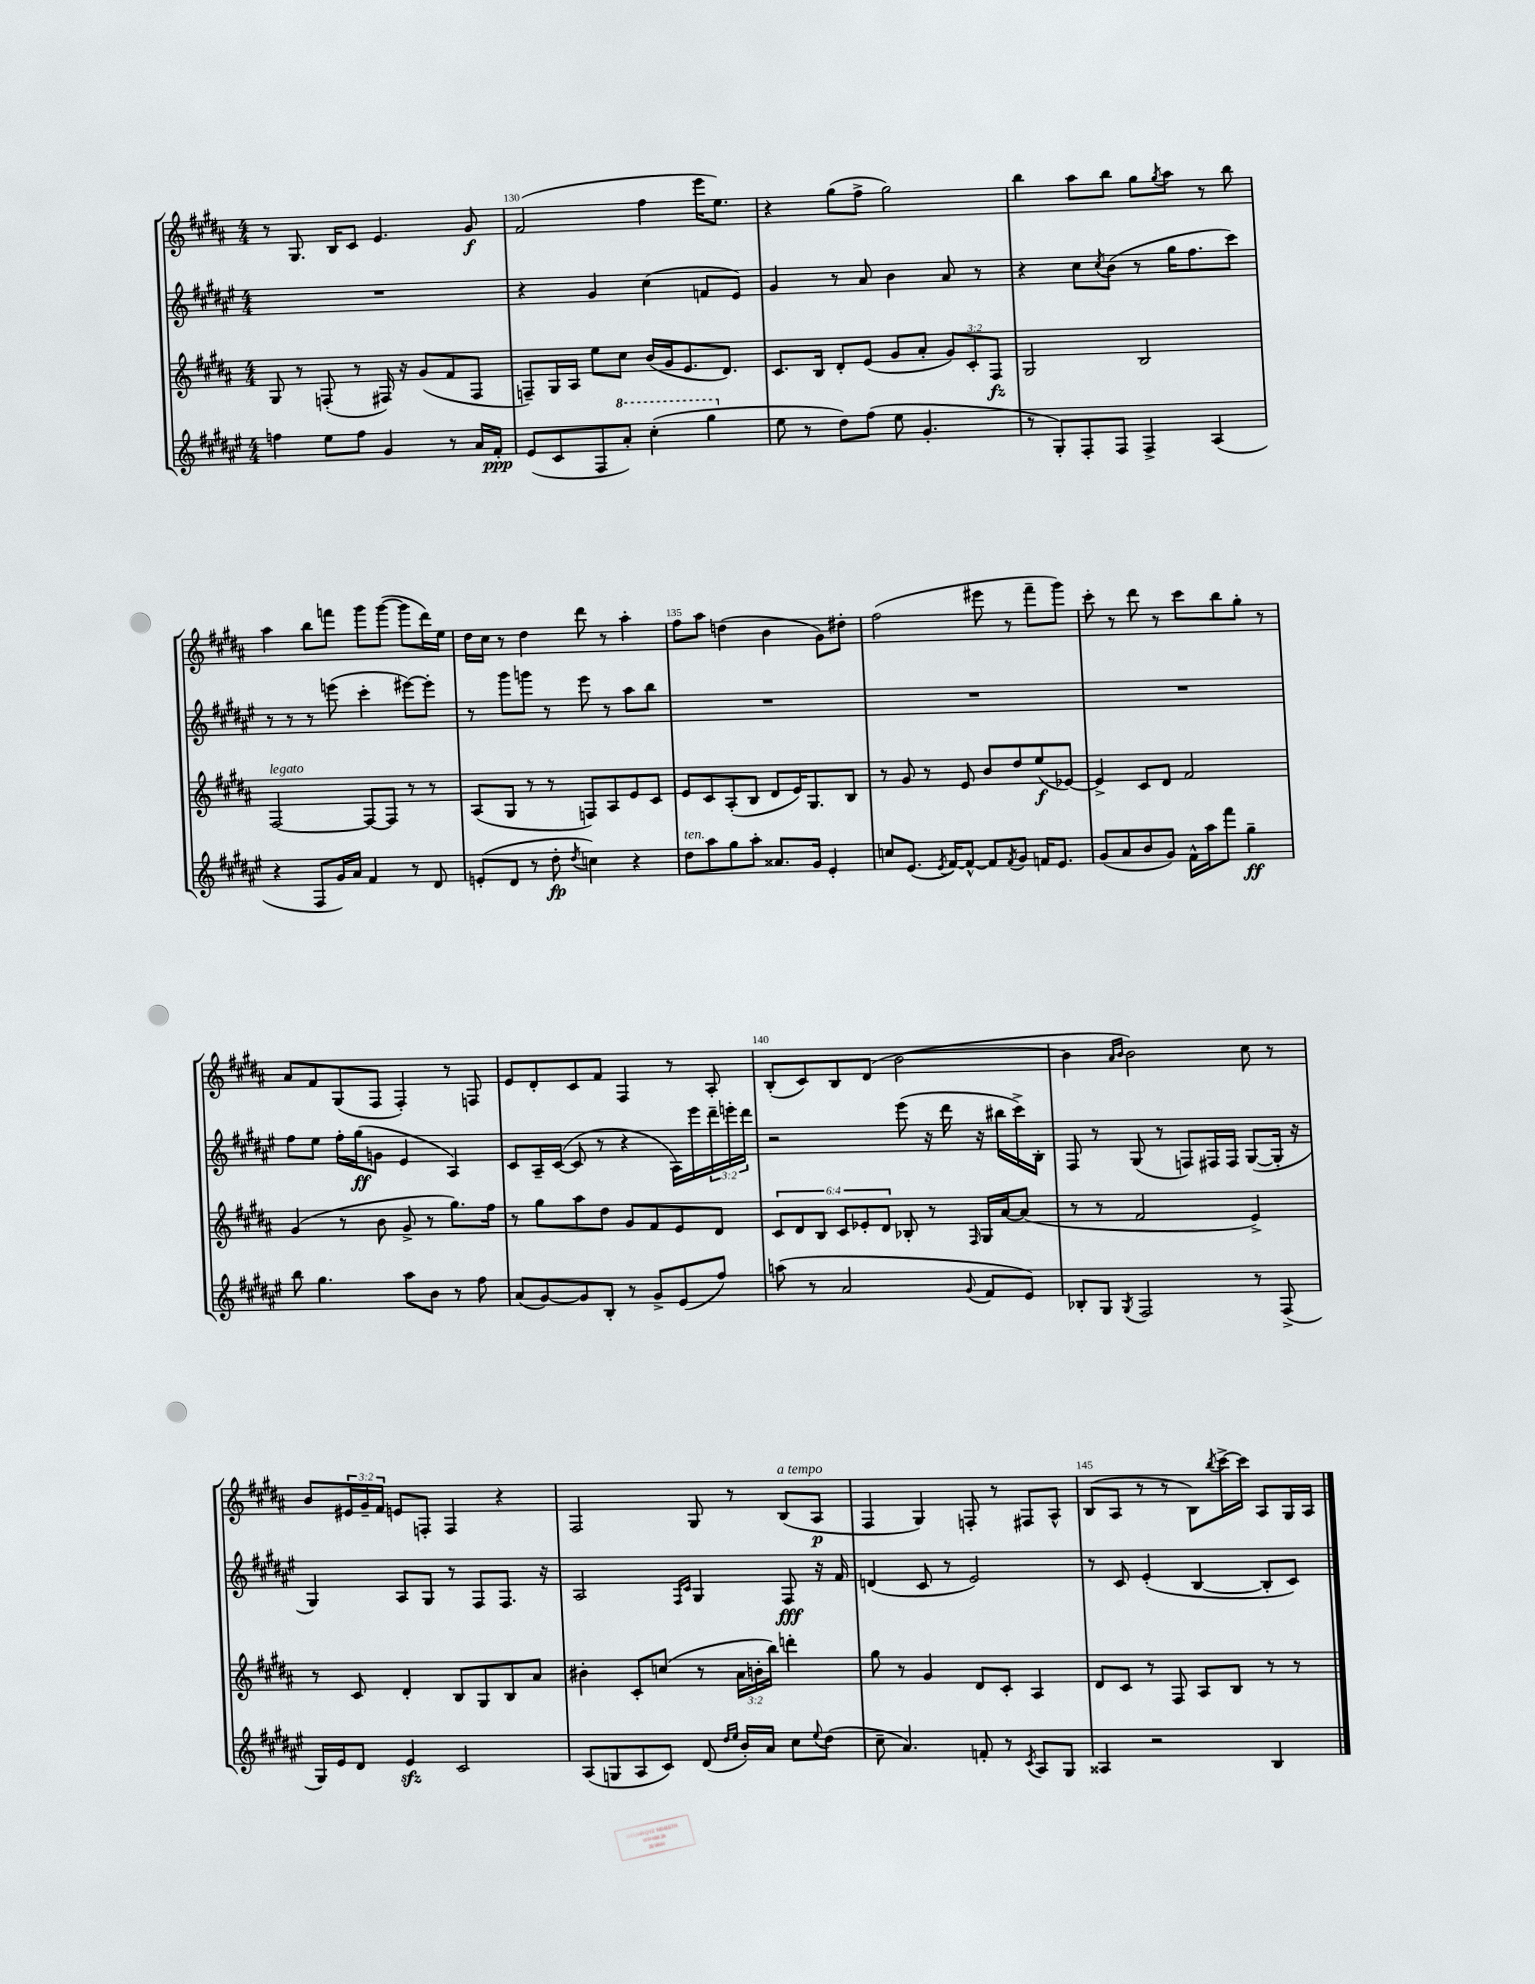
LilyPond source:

<<
\new StaffGroup <<
\new Staff = "s0" {
    \clef treble \key b \major \numericTimeSignature \time 4/4 \override Staff.TupletNumber.text = #tuplet-number::calc-fraction-text
    r8 gis8. b16 cis'8 e'4. gis'8\f |
    fis'2( fis''4 e'''16 e''8.) |
    r4 gis''8( fis''8-> gis''2) |
    b''4 ais''8 b''8 gis''8 \acciaccatura { gis''8 } ais''8 r8 b''8 |
    ais''4 b''8 f'''8 gis'''8 gis'''8~( gis'''8 dis'''16) e''16 |
    dis''16 cis''16 r8 dis''4 dis'''8 r8 ais''4-. |
    fis''8 ais''8 d''4( b'4 gis'8) dis''8-. |
    fis''2( eis'''8 r8 fis'''8-- gis'''8) |
    cis'''8-. r8 dis'''8 r8 cis'''8 b''8 gis''8-. r8 |
    ais'8 fis'8 gis8( fis8 fis4-.) r8 f8 |
    e'8 dis'8-. cis'8 fis'8 fis4 r8 ais8-. |
    b8-.( cis'8) b8 dis'8( b'2~ |
    b'4 \grace { ais'16 b'16 } b'2) cis''8 r8 |
    b'8 \tuplet 3/2 { eis'16 gis'16-- fis'16 } e'8 f8-. f4 r4 |
    fis2 gis8 r8 b8^\markup { \italic "a tempo" }( ais8\p |
    fis4 gis4) f8-. r8 fis8 ais8-^ |
    b8( ais8 r8 r8 b8) \acciaccatura { b''8 } cis'''16~-> cis'''16 ais8 gis16 ais16 \bar "|." |
}
\new Staff = "s1" {
    \clef treble \key fis \major \numericTimeSignature \time 4/4 \override Staff.TupletNumber.text = #tuplet-number::calc-fraction-text
    R1 |
    r4 gis'4 cis''4( f'8 eis'8) |
    gis'4 r8 ais'8 b'4 ais'8 r8 |
    r4 cis''8 \acciaccatura { cis''8 } b'8( r8 gis''16 fis''8. cis'''8) |
    r8 r8 r8 e'''8( cis'''4-. eis'''8~) eis'''8-. |
    r8 gis'''8 g'''8 r8 eis'''8 r8 ais''8 b''8 |
    R1 |
    R1 |
    R1 |
    fis''8 eis''8 fis''16-. gis''16\ff( g'8 eis'4 ais4) |
    cis'8 ais16-- cis'16~( cis'8 r8 r4 ais16) eis'''16 \tuplet 3/2 { dis'''16-- e'''16-. dis'''16 } |
    r2 eis'''8( r16 dis'''16 r16 bis''16 cis'''16->) b16-. |
    fis8 r8 gis8( r8 f8) fis16 fis16 gis8~( gis16-. r16 |
    gis4) ais8 gis8 r8 fis8 fis8. r16 |
    ais2 \grace { fis16 cis'16 } gis4 fis8\fff r16 fis'16 |
    d'4( cis'8 r8 eis'2) |
    r8 cis'8 eis'4-.( b4~ b8-. cis'8) \bar "|." |
}
\new Staff = "s2" {
    \clef treble \key b \major \numericTimeSignature \time 4/4 \override Staff.TupletNumber.text = #tuplet-number::calc-fraction-text
    gis8 r8 f8-.( r8 fis16) r16 gis'8( fis'8 fis8 |
    f8--) gis16 ais16 e''8 cis''8 b'16( gis'16 e'8. dis'8.) |
    cis'8. b16 dis'8-. e'8( gis'8 ais'8-. \tuplet 3/2 { gis'8) cis'8-. fis8\fz } |
    gis2 b2 |
    fis2~^\markup { \italic "legato" } fis8~ fis8 r8 r8 |
    ais8( gis8 r8 r8 f8) ais8 e'8 cis'8 |
    e'8 cis'8 ais8-.( b8 dis'8 e'16) gis8. b8 |
    r8 gis'8 r8 e'8 b'8 dis''8 e''8\f( ees'8~) |
    ees'4-> cis'8 dis'8 fis'2 |
    gis'4( r8 b'8 gis'8-> r8 gis''8.) fis''16 |
    r8 gis''8 ais''8 dis''8 gis'8 fis'8 e'8 dis'8 |
    \tuplet 6/4 { cis'8 dis'8 b8 cis'8 ees'8-. dis'8 } bes8-. r8 \grace { fis16 } gis16 ais'16~ ais'8( |
    r8 r8 fis'2 e'4->) |
    r8 cis'8 dis'4-. b8 gis8 b8 ais'8 |
    bis'4-. cis'8-. c''8( r8 \tuplet 3/2 { ais'16 b'16-. b''16) } d'''4-. |
    gis''8 r8 gis'4 dis'8 cis'8-. ais4 |
    dis'8 cis'8 r8 fis8 ais8 b8 r8 r8 \bar "|." |
}
\new Staff = "s3" {
    \clef treble \key fis \major \numericTimeSignature \time 4/4
    f''4 eis''8 f''8 gis'4 r8 ais'16 fis'16-.\ppp |
    eis'8( cis'8 fis8 \ottava #1 ais''8-.) cis'''4-.( gis'''4 \ottava #0 |
    eis''8 r8 dis''8) fis''8( eis''8 gis'4.-. |
    r8 gis8-.) fis8-. fis8 fis4-> ais4( |
    r4 fis8 gis'16) ais'16 fis'4 r8 dis'8 |
    e'8-.( dis'8 r8 dis''8-.\fp \acciaccatura { dis''8 } c''4) r4 |
    dis''8^\markup { \italic "ten." } ais''8 gis''8 ais''8-. aisis'8. gis'16 eis'4-. |
    c''8 eis'8.( \acciaccatura { eis'8 } fis'16~) fis'8~-^ fis'8 \acciaccatura { fis'8 } gis'8 f'16 eis'8. |
    gis'8( ais'8 b'8 gis'8) fis'16-^ ais''16 fis'''8 gis''4--\ff |
    b''8 gis''4. ais''8 b'8 r8 fis''8 |
    ais'8( gis'8~) gis'8 b8-. r8 gis'8-> eis'8( fis''8) |
    a''8( r8 ais'2 \appoggiatura { gis'8 } fis'8 eis'8) |
    bes8-. gis8 \acciaccatura { gis8 } fis2 r8 fis8->( |
    gis16) eis'16 dis'8 eis'4\sfz cis'2 |
    ais8( g8 ais8 cis'8) dis'8( \grace { dis''16 eis''16 } b'16-.) ais'16 cis''8 \appoggiatura { eis''8 } dis''8( |
    cis''8-- ais'4.) f'8-. r8 \acciaccatura { cis'8 } ais8 gis8 |
    aisis4 r2 b4 \bar "|." |
}
>>
>>
\layout { \context { \Score currentBarNumber = #129 \override BarNumber.break-visibility = ##(#f #t #t) barNumberVisibility = #(every-nth-bar-number-visible 5) } }
